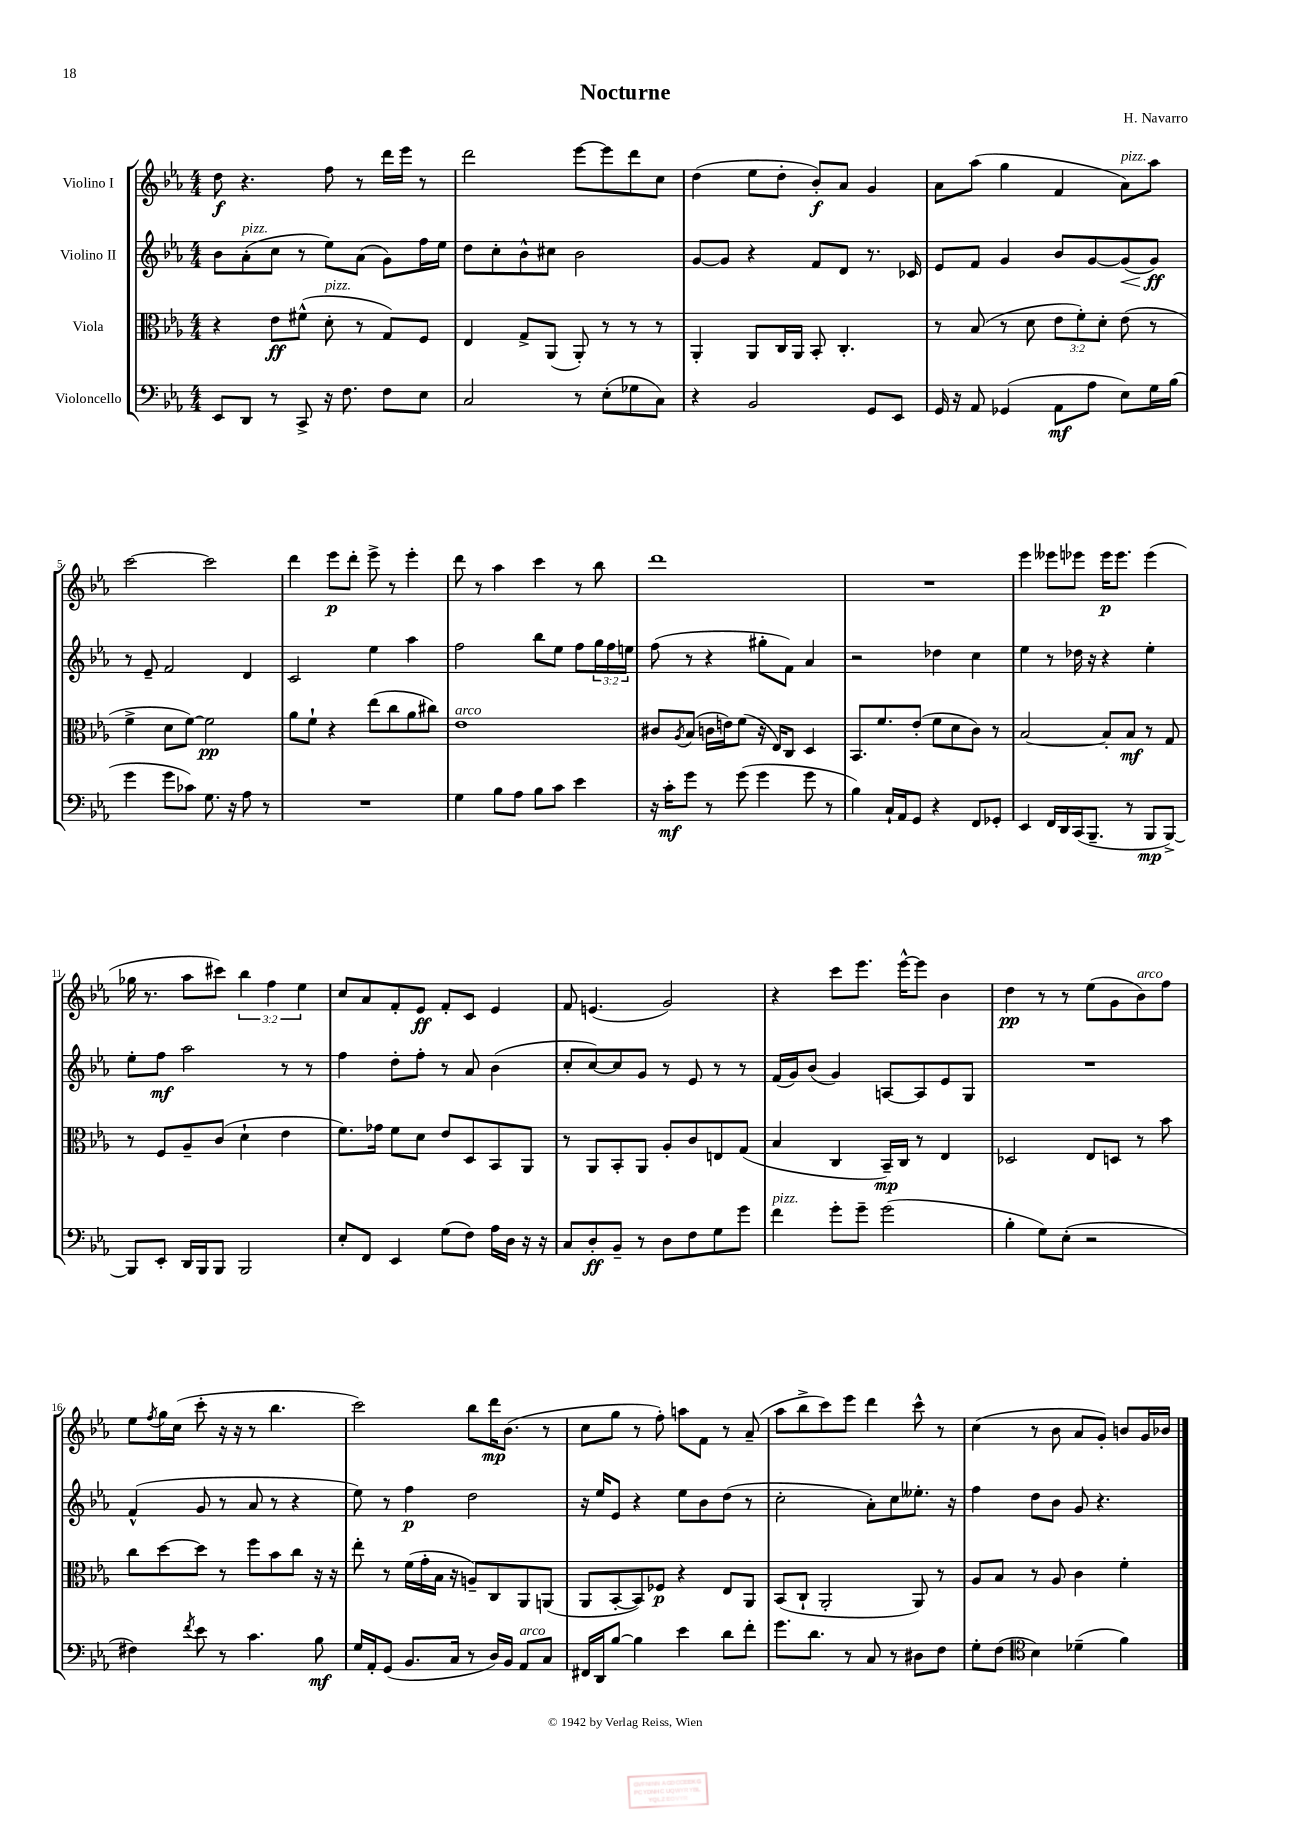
\header { title = "Nocturne" composer = "H. Navarro" }
<<
\new StaffGroup <<
\new Staff = "s0" \with { instrumentName = "Violino I" } {
    \clef treble \key ees \major \numericTimeSignature \time 4/4 \override Staff.TupletNumber.text = #tuplet-number::calc-fraction-text
    d''8\f r4. f''8 r8 d'''16 ees'''16 r8 |
    d'''2 ees'''8~ ees'''8 d'''8 c''8 |
    d''4( ees''8 d''8-. bes'8-.\f) aes'8 g'4 |
    aes'8 aes''8( g''4 f'4 aes'8^\markup { \italic "pizz." }) aes''8 |
    c'''2~ c'''2 |
    d'''4 ees'''8\p d'''8-. ees'''8-> r8 ees'''4-. |
    d'''8 r8 aes''4 c'''4 r8 bes''8 |
    d'''1 |
    R1 |
    ees'''4 eeses'''8 ees'''8 ees'''16\p ees'''8. ees'''4( |
    ges''16 r8. aes''8 cis'''8) \tuplet 3/2 { bes''4 f''4 ees''4 } |
    c''8 aes'8 f'8-. ees'8\ff f'8-. c'8 ees'4 |
    f'8 e'4.( g'2) |
    r4 c'''8 ees'''8. ees'''16~-^ ees'''8 bes'4 |
    d''4\pp r8 r8 ees''8( g'8 bes'8^\markup { \italic "arco" }) f''8 |
    ees''8 \acciaccatura { f''8 } g''16 c''16( c'''8-. r16 r16 r8 bes''4. |
    c'''2) bes''8 d'''16\mp bes'8.( r8 |
    c''8 g''8 r8 f''8-.) a''8 f'8 r8 aes'8--( |
    aes''8 bes''8-> c'''8) ees'''8 d'''4 c'''8-^ r8 |
    c''4( r8 bes'8 aes'8 g'8-.) b'8 g'16 bes'16 \bar "|." |
}
\new Staff = "s1" \with { instrumentName = "Violino II" } {
    \clef treble \key ees \major \numericTimeSignature \time 4/4 \override Staff.TupletNumber.text = #tuplet-number::calc-fraction-text
    bes'8 aes'8-.^\markup { \italic "pizz." }( c''8 r8 ees''8) aes'8( g'8) f''16 ees''16 |
    d''8 c''8-. bes'8-^ cis''8 bes'2 |
    g'8~ g'8 r4 f'8 d'8 r8. ces'16 |
    ees'8 f'8 g'4 bes'8 g'8~ g'8\<( g'8\ff\!) |
    r8 ees'8-- f'2 d'4 |
    c'2 ees''4 aes''4 |
    f''2 bes''8 ees''8 f''8 \tuplet 3/2 { g''16 f''16 e''16 } |
    f''8( r8 r4 gis''8-. f'8) aes'4 |
    r2 des''4 c''4 |
    ees''4 r8 des''16 r16 r4 ees''4-. |
    ees''8-. f''8\mf aes''2 r8 r8 |
    f''4 d''8-. f''8-. r8 aes'8 bes'4( |
    c''8-. c''8~) c''8 g'8 r8 ees'8 r8 r8 |
    f'16( g'16) bes'8( g'4) a8~ a8 ees'8 g8 |
    R1 |
    f'4-^( g'8 r8 aes'8 r8 r4 |
    ees''8) r8 f''4\p d''2 |
    r16 ees''16 ees'8 r4 ees''8 bes'8 d''8( r8 |
    c''2-. aes'8-.) c''8 eeses''8.-. r16 |
    f''4 d''8 bes'8 g'8 r4. \bar "|." |
}
\new Staff = "s2" \with { instrumentName = "Viola" } {
    \clef alto \key ees \major \numericTimeSignature \time 4/4 \override Staff.TupletNumber.text = #tuplet-number::calc-fraction-text
    r4 ees'8\ff fis'8-^( d'8-.^\markup { \italic "pizz." } r8 g8) f8 |
    ees4 g8-> aes,8( aes,8-.) r8 r8 r8 |
    aes,4-. aes,8 c16 aes,16 bes,8-. c4.-. |
    r8 bes8( r8 d'8 \tuplet 3/2 { ees'8 f'8-.) d'8-. } ees'8( r8 |
    f'4-> d'8 f'8~) f'2\pp |
    aes'8 f'8-! r4 ees''8( c''8 aes'8 cis''8) |
    ees'1^\markup { \italic "arco" } |
    cis'8 \acciaccatura { aes8 } bes8( c'16 e'16) f'8( r16 ees16) c8 d4 |
    bes,8. f'8. ees'8-.( f'8 d'8 c'8) r8 |
    bes2~ bes8-. bes8\mf r8 g8 |
    r8 f8 aes8-- c'8( d'4-! ees'4 |
    f'8.) ges'16 f'8 d'8 ees'8 d8 bes,8 aes,8 |
    r8 aes,8 bes,8-. aes,8 aes8-. c'8 e8 g8( |
    bes4 c4 bes,16--\mp) c16 r8 ees4 |
    des2 ees8 d8 r8 bes'8 |
    c''8 d''8~ d''8 r8 f''8 bes'8 c''8 r16 r16 |
    ees''8-. r8 f'16( g'16-. bes16 r16 a8--) c8 aes,8 a,8( |
    aes,8 bes,8~-. bes,8) fes8\p r4 ees8 aes,8 |
    bes,8( c8-! aes,2-. aes,8) r8 |
    aes8 bes8 r8 aes8 c'4 f'4-. \bar "|." |
}
\new Staff = "s3" \with { instrumentName = "Violoncello" } {
    \clef bass \key ees \major \numericTimeSignature \time 4/4
    ees,8 d,8 r8 c,8-> r16 f8. f8 ees8 |
    c2 r8 ees8-.( ges8 c8) |
    r4 bes,2 g,8 ees,8 |
    g,16 r16 aes,8 ges,4( aes,8\mf aes8 ees8) g16 bes16( |
    g'4 g'8 ces'8) g8. r16 aes8 r8 |
    R1 |
    g4 bes8 aes8 bes8 c'8 ees'4 |
    r16 c'16-.\mf g'8 r8 g'8( g'4 g'8 r8 |
    bes4) c16-! aes,16 g,8 r4 f,8 ges,8-. |
    ees,4 f,16 d,16 c,16( bes,,8.-- r8 bes,,8\mp bes,,8~->) |
    bes,,8 ees,8-. d,16 bes,,16 bes,,8 bes,,2 |
    ees8-. f,8 ees,4 g8( f8) aes16 d16 r16 r16 |
    c8 d8-.\ff bes,8-- r8 d8 f8 g8 g'8 |
    f'4^\markup { \italic "pizz." } g'8-. g'8-- g'2( |
    bes4-. g8) ees8-.( r2 |
    fis4) \acciaccatura { f'8 } ees'8 r8 c'4. bes8\mf |
    g16 aes,16-. g,8( bes,8. c16 r8 d16) bes,16 aes,8^\markup { \italic "arco" } c8 |
    fis,16 d,16 bes8~ bes4 ees'4 d'8 f'8-. |
    g'8. d'8. r8 c8 r8 dis8 f8 |
    g8-. f8( \clef tenor bes4) des'4--( f'4) \bar "|." |
}
>>
>>
